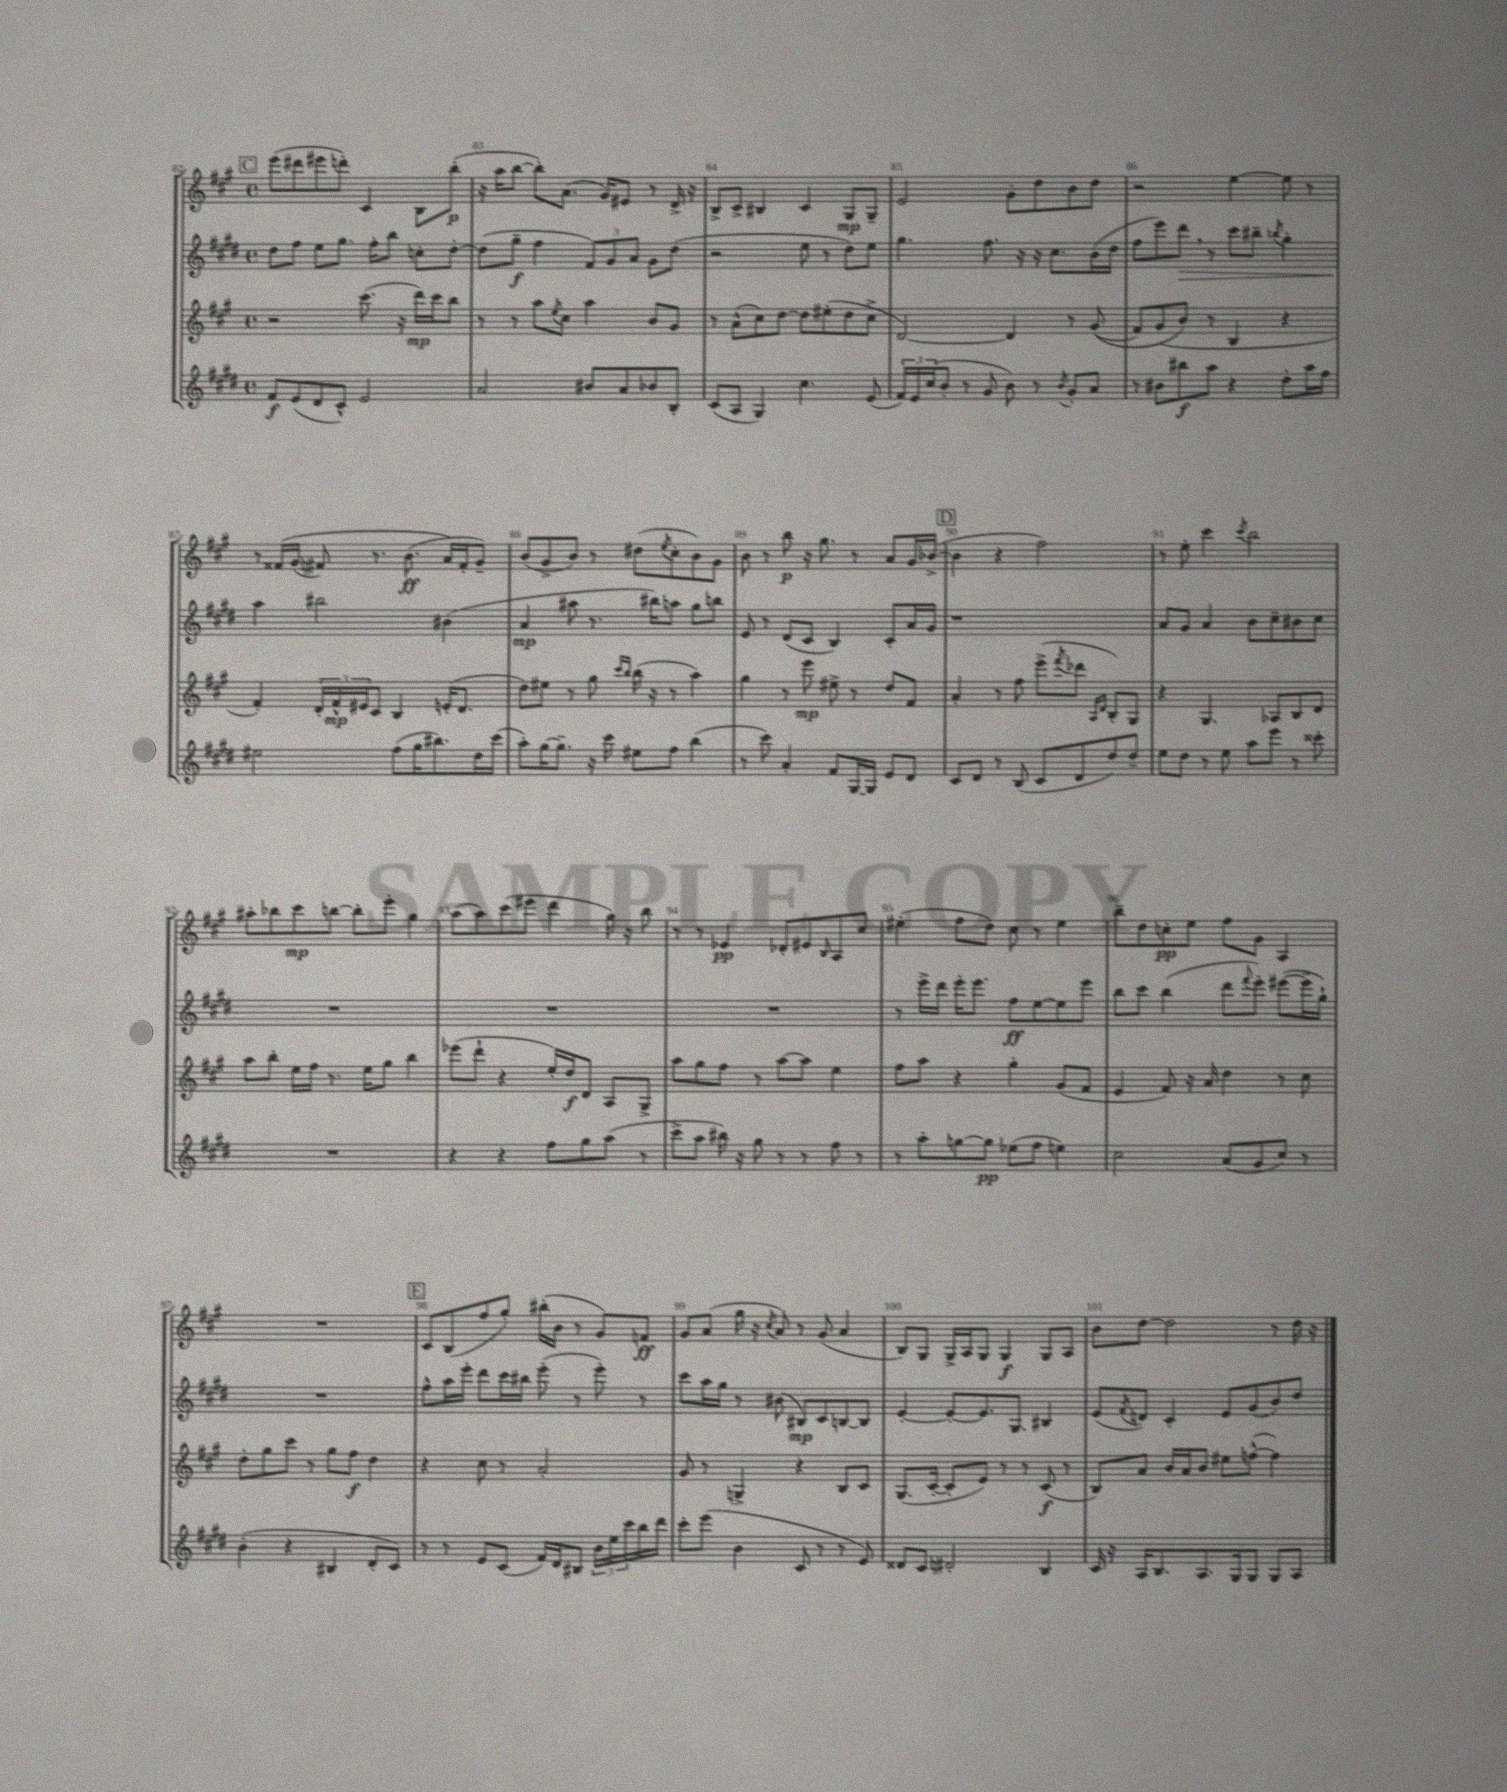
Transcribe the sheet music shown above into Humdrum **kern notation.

**kern	**kern	**kern	**kern
*staff4	*staff3	*staff2	*staff1
*clefG2	*clefG2	*clefG2	*clefG2
*k[f#c#g#d#]	*k[f#c#g#]	*k[f#c#g#d#]	*k[f#c#g#]
*M4/4	*M4/4	*M4/4	*M4/4
*met(c)	*met(c)	*met(c)	*met(c)
8f#	2r	8dd#	(8eee
(8e	.	8ff#	8ddd#
8d#	.	8ee	8eee#
8c#^^)	.	8.gg#	8ddd')
2e	(8.ccc#	.	4c#
.	.	16ff#'	.
.	.	8bb	.
.	16r	.	.
.	16ddd)	8cc'	8B
.	16ccc#	.	.
.	8bb	[8dd#'	(8bb'
=	=	=	=
2a	8r	(8dd#]	16r
.	.	.	16aa
.	8r	8gg#~	[8bb
.	8aa	4ff#	8bb'])
.	8qee	.	.
.	8cc#	.	(8.a
8b#	4aa	12f#)	.
.	.	.	16g#)
.	.	12g#	.
8a	.	.	8e#
.	.	12a	.
8b-	8b	8g#	8r
8B'	8g#	(8dd#	16d^
.	.	.	16r
=	=	=	=
(8c#	8r	2r	8B^
8A	(8a^^	.	8c#^
4G#)	8cc#)	.	4B#
.	[8dd	.	.
4.cc#	8dd]	8ee	4c#
.	(8ee#'	8r	.
.	8dd	8dd#)	8G#
(8e	8cc#^	8ee	8G#~
=	=	=	=
24f#)	[2d)	4.gg#	2e
24e	.	.	.
(24cc#	.	.	.
8b'	.	.	.
8r	.	.	.
8g#	.	8.ff#	.
8b)	4d]	.	8g#'
.	.	16r	.
8r	.	16r	8dd
.	.	8.cc#	.
8qb	.	.	.
8g#'	8r	.	8b
8a	&((8g#	(16b	8dd
.	.	16dd#	.
=	=	=	=
8r	8f#)	8ff#	2r
8b#	(8g#	8eee)	.
8bb#	8b&)	8ddd#	.
8aa	8r	8r	.
4r	4B	8ccc#	[4ee
.	.	8bb#~	.
.	.	8qbb	.
8dd#'	4r	4gg#'	8ee]
16aa	.	.	8r
16ff#	.	.	.
=	=	=	=
2ee#	4f#')	4aa	8r
.	.	.	&(16f##
.	.	.	(16g#
.	24d'	2bb#	8f#)
.	24f#^^	.	.
.	24e#	.	.
.	8c#	.	8.r
(8ff#	4B	.	.
.	.	.	(8.b
16gg#	.	.	.
8.bb#)	.	.	.
.	(16e'	(4b#	16a&)
.	8.d	.	16f#'
16dd#	.	.	8g#~)
(16ccc#	.	.	.
=	=	=	=
8aa')	8dd)	4a	(8b
[16gg#	8ee#	.	8g#^
8.gg#~]	.	.	.
.	8r	8aa#	8b)
16r	8gg#	8.r	8r
16ccc#	.	.	.
.	16qqccc#	.	.
.	16qqbb	.	.
8ee#	(16bb	.	(8dd#
.	16r	16bb#)	.
.	.	.	8qee
8ff#	8r	8aa	8cc#'
(4bb	4aa)	8gg#	8b)
.	.	8bb	8g#
=	=	=	=
8r	4gg#	8e	8b
8ccc#)	.	8r	8r
4a'	8r	(8d#	8bb
.	8eee	8c#	16r
.	.	.	8.gg#
8f#	8ee#^	4B)	.
[16G#	8r	.	8r
16G#]	.	.	.
8e	8dd	8c#'	8a
8d#	8f#	16a	16g#
.	.	16g#	([16b-^
=	=	=	=
8c#	4a'	1r	4b-]
8d#	.	.	.
8r	8r	.	4r
(8B	8ff#	.	.
8c#	(8eee^	.	2ff#)
.	8qfff#	.	.
8d#	8ddd-	.	.
.	16qqA	.	.
.	16qqd	.	.
8dd#)	8B')	.	.
8dd#~	8G#	.	.
=	=	=	=
8ee	4r	8a	8r
8dd#	.	8g#	8ee'
8r	4.G#	4a	4ccc#
8ee	.	.	.
.	.	.	8qccc#
8aa	.	8b	2bb
8eee	8A-	8cc#~	.
8r	8B	8b#	.
8ccc##'	8d	8cc#	.
=	=	=	=
1r	8aa	1r	8aa#'
.	8bb'	.	8bb-
.	16ee	.	8ccc#
.	16ff#	.	.
.	8.r	.	[8bb
.	.	.	8bb']
.	16ee	.	.
.	8gg#	.	8eee'
.	4bb	.	4gg#
=	=	=	=
4r	(8eee-	1r	(8aa
.	8ddd`	.	8aa)
4r	4r	.	(8ccc#
.	.	.	8eee#
8ff#	16ee')	.	4ddd
.	16dd	.	.
8gg#	8d	.	.
(8aa	8A	.	16gg#)
.	.	.	16r
8r	8G#^	.	8bb
=	=	=	=
8ccc#^	8aa	1r	8r
8aa	8gg#	.	8r
16bb#)	8ff#	.	4e-
16r	.	.	.
8gg#	8r	.	.
8r	[8aa	.	8d-'
8r	8aa]	.	8e#
.	.	.	16qqB
8ff#	4ee	.	8A
8r	.	.	8cc#
=	=	=	=
8r	8ff#	8r	(4ee#'
8aa'	8aa	16eee^	.
.	.	16ddd#	.
[8gg	4r	16eee'	8ff#
.	.	8.eee	.
8gg]	.	.	8dd)
(8ee-	4gg#'	8ff#	8cc#
8ff#	.	[8ee	8r
4ee)	(8g#	8ee]	4ee#
.	8f#	8eee	.
=	=	=	=
2cc#	4e	8bb	8bb~
.	.	8ccc#	8dd
.	8f#)	(4bb	8cc'
.	16r	.	8ee
.	16a	.	.
(8a	4dd	8ddd#	8ff#
.	.	8qqfff#	.
8g#	.	8eee')	8g#
8cc#)	8r	([8eee#	4A
8r	8cc#	16eee#~]	.
.	.	16gg#`)	.
=	=	=	=
(4b'	8dd'	1r	1r
.	8gg#	.	.
4r	8ccc#	.	.
.	8r	.	.
4B#	8gg#	.	.
.	8ff#	.	.
8d#'	4dd	.	.
8c#)	.	.	.
=	=	=	=
8r	4r	8ff#^^	8c#
8r	.	16aa	(8B
.	.	16eee'	.
8e	8cc#	8ddd#	8ff#
(8c#	8r	16ccc#	8gg#')
.	.	16bb#	.
16f#)	2a'	(8eee'	(16bb#'
16d#	.	.	16b
8B#	.	8r	8r
24b	.	8eee')	8g#)
24ee	.	.	.
24ccc#	.	.	.
16bb	.	8r	8f
16ddd#	.	.	.
=	=	=	=
8ccc#'	8g#	8ccc#	8g#
(8eee	8r	16aa	(8a
.	.	16gg#	.
4b	4G^	8r	16gg#
.	.	.	16r
.	.	.	8qcc#
.	.	(8b#	8a)
8c#	4r	8B#)	8r
8r	.	8c#	(8g#
8r	8B	[8B	4a
8e)	8c#	8B]	.
=	=	=	=
8d##	(8.G#	[4e'	8B)
8c#	.	.	8G#
.	[16c#'	.	.
2d#'	8c#']	8e'_	16G#^
.	.	.	16A
.	8e)	8.e]	8G#
.	8r	.	4G#
.	.	8.G#	.
.	8r	.	.
4B	(8c#	4B#	8G#
.	8r	.	8A
=	=	=	=
16c#	8B)	(8e	8b
16r	.	.	.
.	.	8qf#	.
16A	8a	8d)	[8dd
8.B	.	.	.
.	16b	4c#'	2dd]
.	16a	.	.
8.A	8b	.	.
.	8ee#	8e	.
16G#	.	.	.
8G#	([8ff^^	(8g#	.
8G#	4ff])	8b)	8r
8A	.	8dd#	16dd
.	.	.	16r
==	==	==	==
*-	*-	*-	*-
